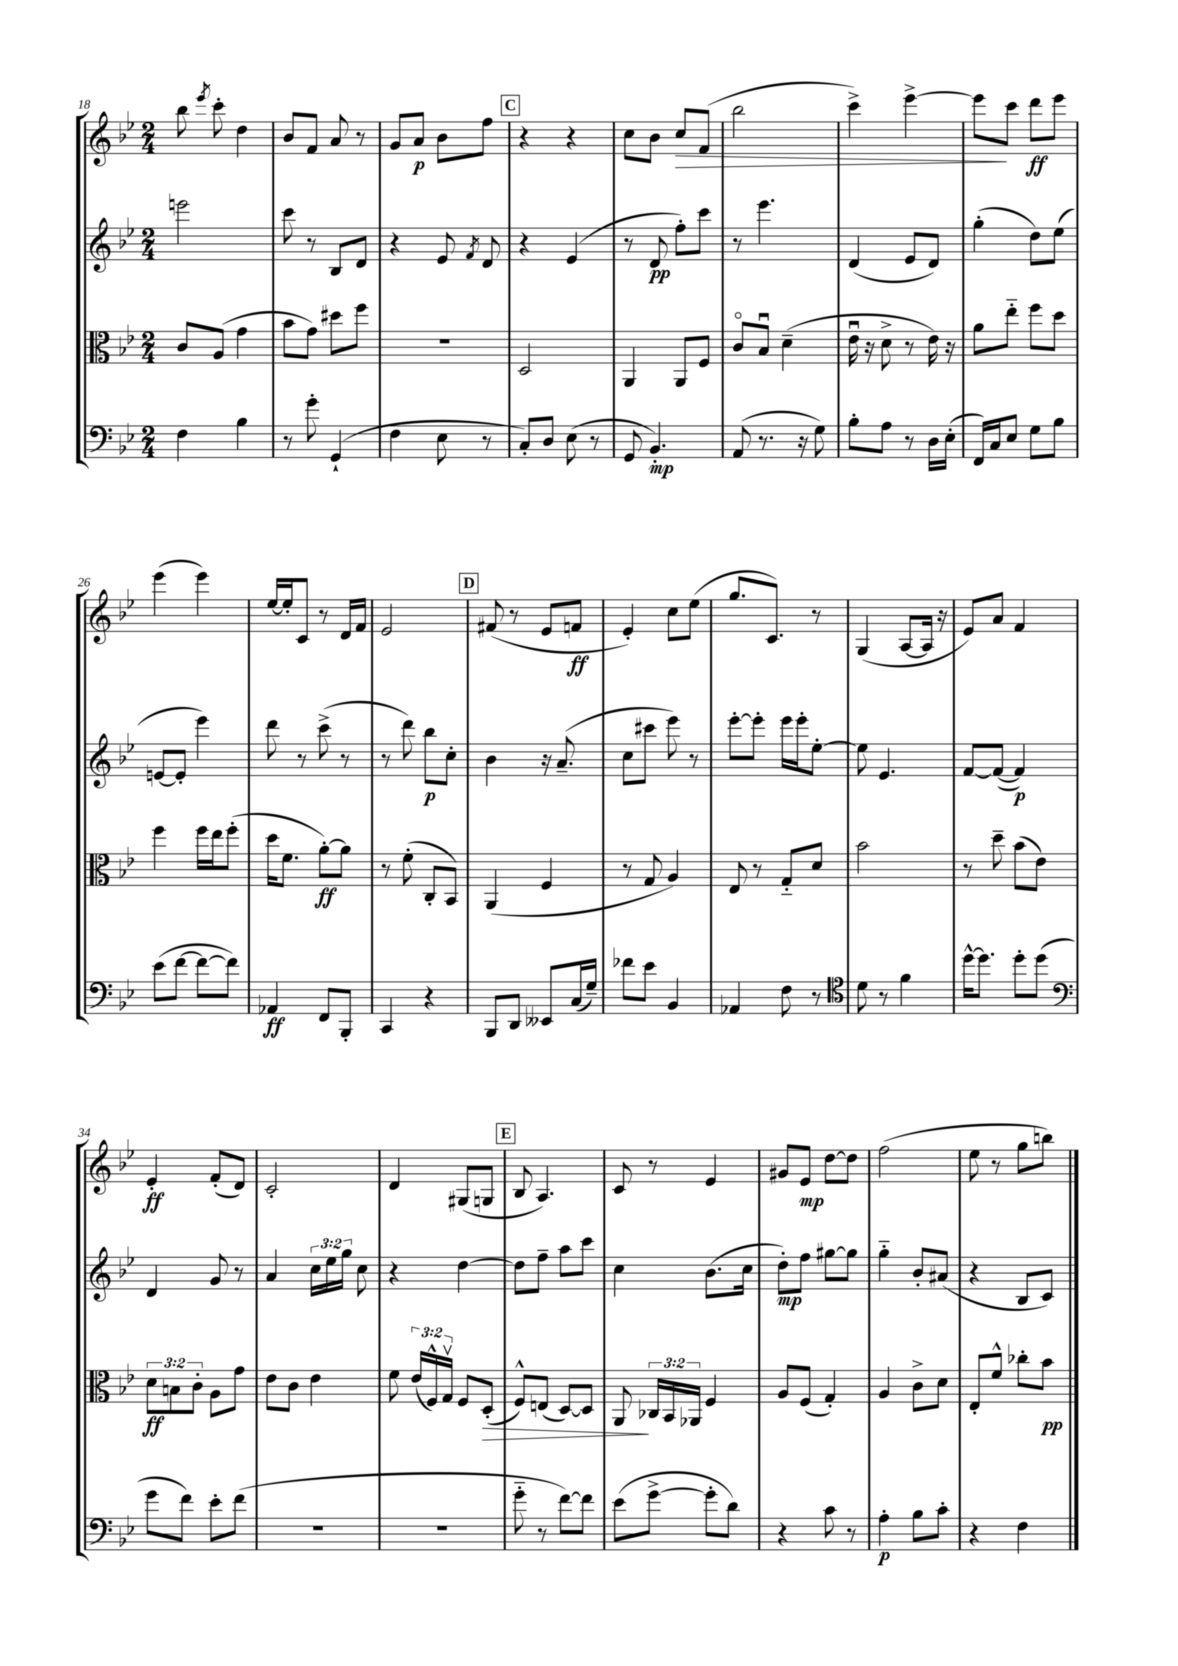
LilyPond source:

<<
\new StaffGroup <<
\new Staff = "s0" {
    \clef treble \key bes \major \numericTimeSignature \time 2/4
    \autoBeamOff bes''8 \acciaccatura { ees'''8 } c'''8-. d''4 |
    bes'8[ f'8] a'8 r8 |
    g'8[ a'8]\p bes'8[ f''8] |
    \mark \markup { \box "C" } r4 r4 |
    c''8[ bes'8] c''8[\> f'8]( |
    bes''2 |
    c'''4->) ees'''4~-> |
    ees'''8[\! c'''8] d'''8[\ff ees'''8] |
    ees'''4( ees'''4) |
    ees''16[~ ees''16-. c'8] r8 d'16[ f'16] |
    ees'2 |
    \mark \markup { \box "D" } fis'8( r8 ees'8[ f'8]\ff |
    ees'4-.) c''8[ ees''8]( |
    g''8.[ c'8.]) r8 |
    g4( a8[~ a16] r16 |
    ees'8[) a'8] f'4 |
    ees'4-.\ff f'8[-.( d'8]) |
    c'2-. |
    d'4 gis8[( g8] |
    \mark \markup { \box "E" } bes8 a4.) |
    c'8 r8 ees'4 |
    gis'8[ ees'8]\mp d''8[~ d''8] |
    f''2( |
    ees''8 r8 g''8[ b''8]) \bar "|." |
}
\new Staff = "s1" {
    \clef treble \key bes \major \numericTimeSignature \time 2/4 \override Staff.TupletNumber.text = #tuplet-number::calc-fraction-text
    \autoBeamOff e'''2 |
    c'''8 r8 bes8[ d'8] |
    r4 ees'8 \acciaccatura { f'8 } d'8 |
    \mark \markup { \box "C" } r4 ees'4( |
    r8 d'8\pp f''8[-.) c'''8] |
    r8 ees'''4. |
    d'4( ees'8[ d'8]) |
    g''4-.( d''8[) ees''8]( |
    e'8[~ e'8]-. ees'''4) |
    d'''8 r8 c'''8->( r8 |
    r8 d'''8) bes''8[\p c''8]-. |
    \mark \markup { \box "D" } bes'4 r16 a'8.--( |
    c''8[ cis'''8] ees'''8) r8 |
    ees'''8[~-. ees'''8]-. ees'''16[ ees'''16-. ees''8]~-. |
    ees''8 ees'4. |
    f'8[~ f'8]~( f'4\p) |
    d'4 g'8 r8 |
    a'4 \tuplet 3/2 { c''16[ ees''16 g''16] } c''8 |
    r4 d''4~ |
    \mark \markup { \box "E" } d''8[ f''8]-- a''8[ c'''8] |
    c''4 bes'8.[( c''16] |
    d''8[-.\mp) f''8] gis''8[~ gis''8] |
    g''4-_ bes'8[-. ais'8]( |
    r4 bes8[ c'8]) \bar "|." |
}
\new Staff = "s2" {
    \clef alto \key bes \major \numericTimeSignature \time 2/4 \override Staff.TupletNumber.text = #tuplet-number::calc-fraction-text
    \autoBeamOff c'8[ a8]( g'4 |
    bes'8[ g'8]) dis''8[ f''8] |
    r2 |
    \mark \markup { \box "C" } d2 |
    a,4 a,8[ f8] |
    c'8[\flageolet bes8]\downbow d'4--( |
    ees'16\downbow r16 d'8-> r8 ees'16) r16 |
    a'8[ ees''8]-_ f''8[ d''8] |
    f''4 f''16[ ees''16 f''8]-.( |
    d''16[ f'8.] a'8[~-.\ff) a'8] |
    r8 f'8-.( c8[-. bes,8]) |
    \mark \markup { \box "D" } a,4( f4 |
    r8 g8 a4) |
    ees8 r8 g8[-_ d'8] |
    bes'2 |
    r8 d''8-- bes'8[( ees'8]) |
    \tuplet 3/2 { d'8[\ff b8 c'8]-. } a8[ g'8] |
    ees'8[ c'8] ees'4 |
    f'8 \tuplet 3/2 { ees'16[( f16-^) g16]\upbow } f8[ d8]-.\>( |
    \mark \markup { \box "E" } f8[-^) e8]( d8[~) d8] |
    a,8\! \tuplet 3/2 { ces16[ bes,16 aes,16] } f4 |
    a8[ f8]( g4-.) |
    a4 c'8[-> d'8] |
    ees8[-. f'8]-^ ces''8[-. bes'8]\pp \bar "|." |
}
\new Staff = "s3" {
    \clef bass \key bes \major \numericTimeSignature \time 2/4
    \autoBeamOff f4 bes4 |
    r8 g'8-. g,4-!( |
    f4 ees8 r8 |
    \mark \markup { \box "C" } c8[-.) d8] ees8( r8 |
    g,8 bes,4.-.\mp) |
    a,8( r8. r16 g8) |
    bes8[-. a8] r8 d16[ ees16]-.( |
    f,16[) c16 ees8] g8[ bes8] |
    ees'8[( f'8]~ f'8[~ f'8]) |
    aes,4\ff f,8[ bes,,8]-. |
    c,4 r4 |
    \mark \markup { \box "D" } bes,,8[ d,8] eeses,8[ c16( g16]--) |
    fes'8[ ees'8] bes,4 |
    aes,4 f8 r8 |
    \clef tenor d'8 r8 f'4 |
    d''16[~-^ d''8.] d''8[-. d''8]( |
    \clef bass g'8[ f'8]) ees'8[-. f'8]( |
    R2 |
    r2 |
    \mark \markup { \box "E" } g'8-_ r8 f'8[~) f'8] |
    ees'8[( g'8]~-> g'8[-. d'8]) |
    r4 c'8 r8 |
    a4-.\p bes8[ c'8]-. |
    r4 f4 \bar "|." |
}
>>
>>
\layout { \context { \Score currentBarNumber = #18 } }
